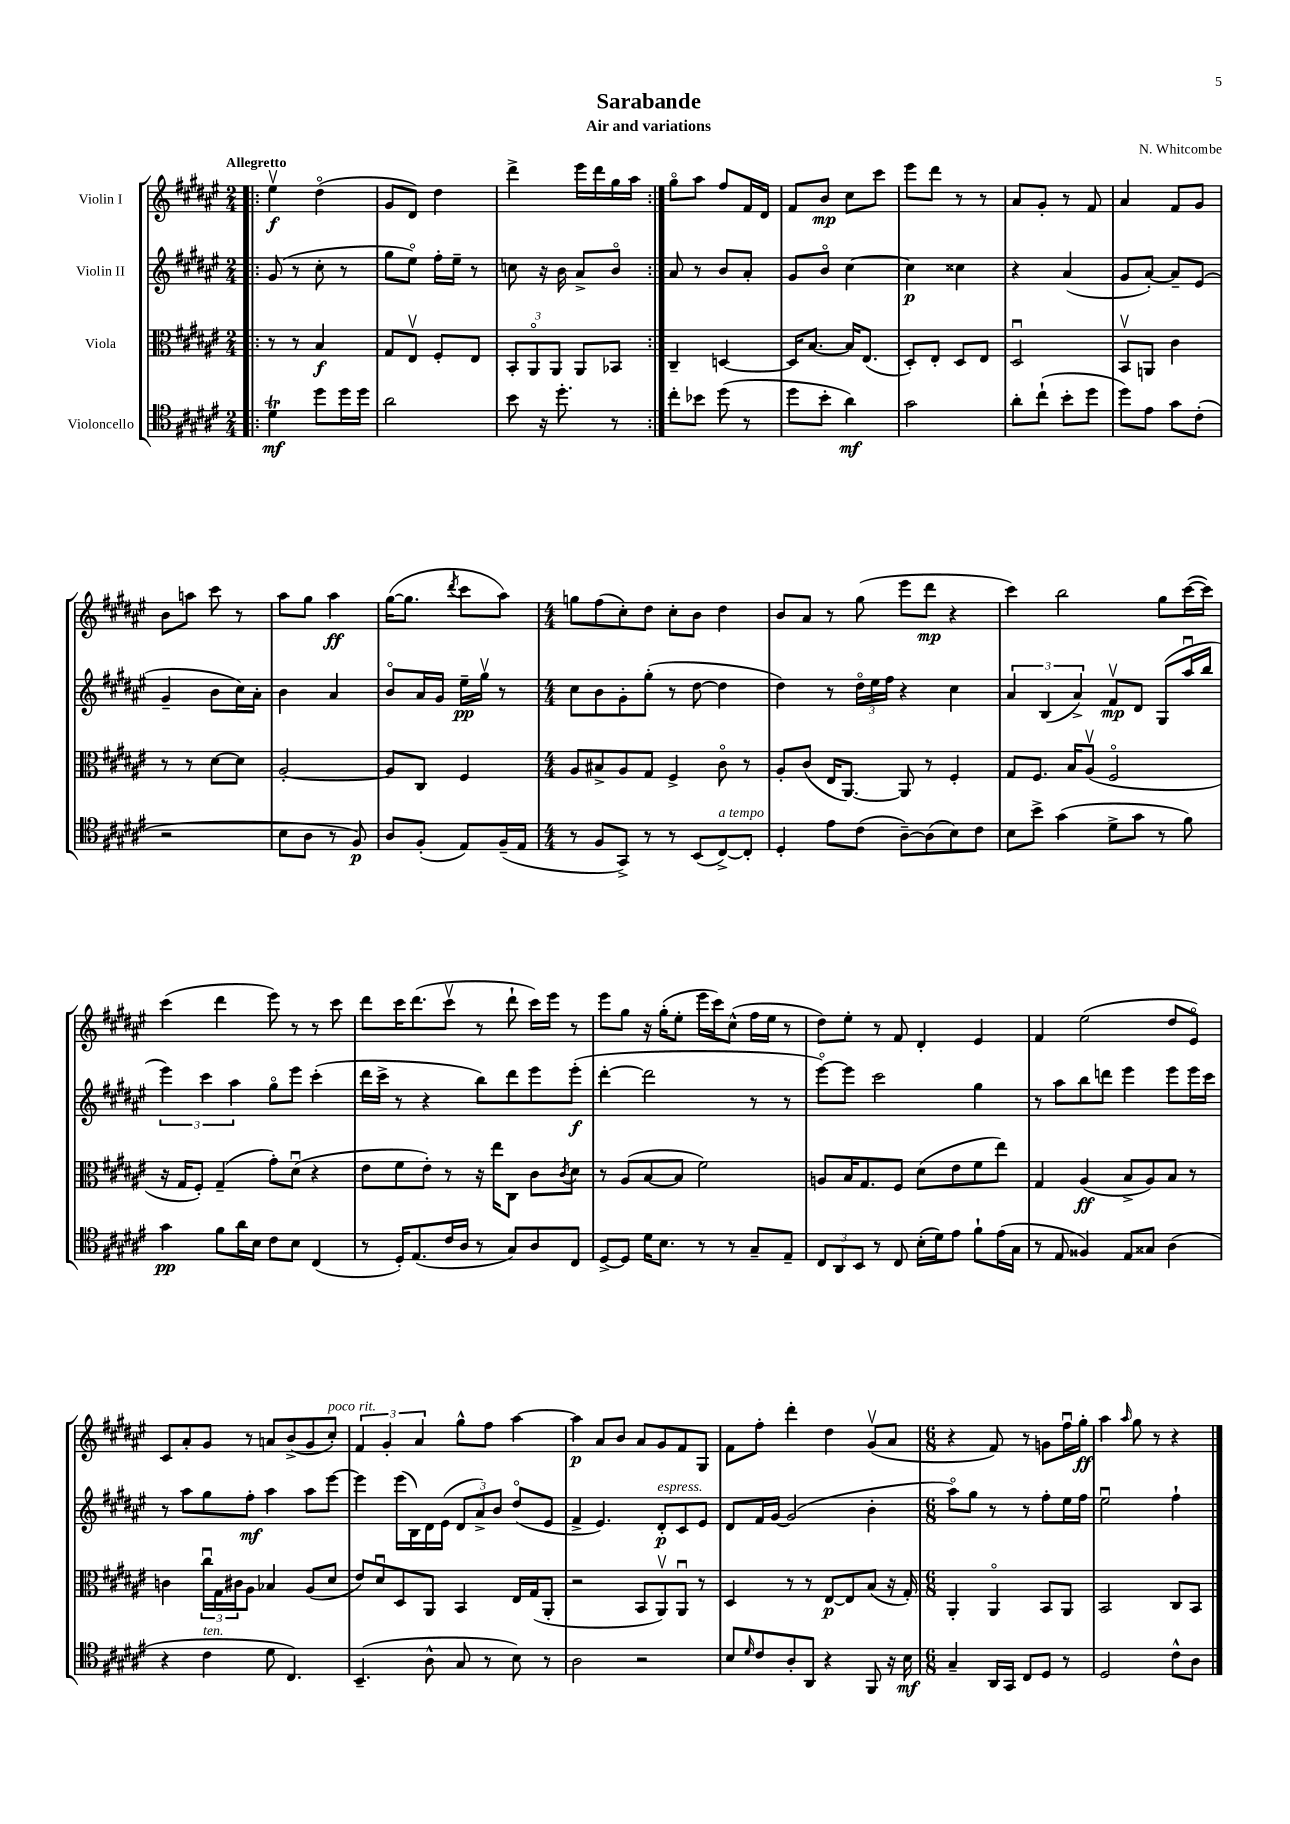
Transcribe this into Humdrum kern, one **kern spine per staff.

**kern	**kern	**kern	**kern
*staff4	*staff3	*staff2	*staff1
*clefC4	*clefC3	*clefG2	*clefG2
*k[f#c#g#d#a#e#]	*k[f#c#g#d#a#e#]	*k[f#c#g#d#a#e#]	*k[f#c#g#d#a#e#]
*M2/4	*M2/4	*M2/4	*M2/4
=!|:	=!|:	=!|:	=!|:
4d#	8r	(8g#	4ee#v
.	8r	8r	.
8dd#	4B	8cc#'	(4dd#o
16dd#	.	8r	.
16dd#	.	.	.
=	=	=	=
2a#	8G#	8gg#	8g#
.	8E#v	8ee#o)	8d#)
.	8F#'	16ff#'	4dd#
.	.	16ee#~	.
.	8E#	8r	.
=	=	=	=
8b	12BB'	8cc	4ddd#^
.	12AA#o	.	.
16r	.	16r	.
.	12AA#	.	.
8.dd#'	.	16b	.
.	8AA#	8a#^	16eee#
.	.	.	16ddd#
8r	8BB-	8bo	16gg#
.	.	.	16aa#
=:|!	=:|!	=:|!	=:|!
8cc#'	4C#~	8a#	8gg#o
8b-	.	8r	8aa#
(8dd#	[4D	8b	8ff#
8r	.	8a#'	16f#
.	.	.	16d#
=	=	=	=
8dd#	16D]	8g#	8f#
.	[8.B	.	.
8b'	.	8bo	8b
4a#)	16B]	[4cc#	8cc#
.	(8.E#	.	.
.	.	.	8ccc#
=	=	=	=
2g#	8D#')	4cc#]	8eee#
.	8E#'	.	8ddd#
.	8D#	4cc##	8r
.	8E#	.	8r
=	=	=	=
8a#'	2D#u	4r	8a#
(8cc#`	.	.	8g#'
8b'	.	(4a#	8r
8dd#	.	.	8f#
=	=	=	=
8dd#)	8BBv	8g#	4a#
8e#	8AA	[8a#')	.
8g#	4c#	8a#~]	8f#
(8c#'	.	(8e#	8g#
=	=	=	=
2r	8r	4g#~	8b
.	8r	.	8aa
.	[8d#	8b	8ccc#
.	8d#]	16cc#)	8r
.	.	16a#'	.
=	=	=	=
8B	[2A#'	4b	8aa#
8A#	.	.	8gg#
8r	.	4a#	4aa#
8F#)	.	.	.
=	=	=	=
8A#	8A#]	8bo	([16gg#
.	.	.	8.gg#]
(8F#'	8C#	16a#	.
.	.	16g#	.
.	.	.	8qddd#
8E#)	4F#	16ee#~	8ccc#
.	.	16gg#v	.
(16F#~	.	8r	8aa#)
16E#	.	.	.
=	=	=	=
*M4/4	*M4/4	*M4/4	*M4/4
8r	8A#	8cc#	8gg
8F#	8B#^	8b	(8ff#
8GG#^)	8A#	8g#'	8cc#')
8r	8G#	(8gg#'	8dd#
8r	4F#^	8r	8cc#'
(8BB	.	[8dd#	8b
[8C#^)	8c#o	4dd#]	4dd#
8C#']	8r	.	.
=	=	=	=
4D#'	8A#'	4dd#)	8b
.	(8c#	.	8a#
8e#	16E#	8r	8r
.	[8.AA#)	.	.
(8c#	.	24dd#o	(8gg#
.	.	24ee#	.
.	.	24ff#	.
[8A#~)	8AA#]	4r	8eee#
(8A#]	8r	.	8ddd#
8B)	4F#'	4cc#	4r
8c#	.	.	.
=	=	=	=
8B	8G#	6a#	4ccc#)
8b^	8.F#	.	.
.	.	(6B	.
(4g#	.	.	2bb
.	16B	.	.
.	.	6a#^)	.
.	(8A#v	.	.
8d#^	2F#o	8f#v	.
8g#	.	8d#	.
8r	.	(8G#	8gg#
8f#)	.	16aa#u	([16ccc#
.	.	16bb	16ccc#])
=	=	=	=
4g#	16r	6eee#)	(4ccc#
.	16G#	.	.
.	8F#')	.	.
.	.	6ccc#	.
8f#	(4G#~	.	4ddd#
.	.	6aa#	.
16a#	.	.	.
16B	.	.	.
8c#	8g#')	8gg#o	8eee#)
8B	(8d#u	8eee#	8r
(4C#	4r	(4ccc#'	8r
.	.	.	8ccc#
=	=	=	=
8r	8e#	16ddd#	8ddd#
.	.	16ccc#^	.
16D#')	8f#	8r	16ccc#
(8.E#	.	.	(8.ddd#
.	8e#')	4r	.
16c#	8r	.	8ccc#v
16A#	.	.	.
8r	16r	8bb)	8r
.	16ee#	.	.
8G#)	8C#	8ddd#	8ddd#`
8A#	8c#	8eee#	16ccc#)
.	.	.	16eee#
.	8qc#	.	.
8C#	8d#	(8eee#'	8r
=	=	=	=
[8D#^	8r	[4ddd#'	8eee#
8D#]	(8A#	.	8gg#
16d#	[8B	2ddd#]	16r
8.B	.	.	(16gg#'
.	8B]	.	8ee#'
8r	2f#)	.	16eee#
.	.	.	16ccc#)
8r	.	.	(8cc#^^
8G#~	.	8r	16ff#
.	.	.	16ee#
8E#~	.	8r	8r
=	=	=	=
12C#	8A	[8eee#o)	8dd#)
12AA#	.	.	.
.	16B	8eee#]	8ee#'
12BB	.	.	.
.	8.G#	.	.
8r	.	2ccc#	8r
8C#	8F#	.	8f#
(16B'	(8d#	.	4d#'
16d#)	.	.	.
8e#	8e#	.	.
8f#`	8f#	4gg#	4e#
(16e#	8ee#)	.	.
16G#	.	.	.
=	=	=	=
8r	4G#	8r	4f#
8E#	.	8aa#	.
4F##)	(4A#	8bb	(2ee#
.	.	8ddd	.
8E#	8B^	4eee#	.
8G##	8A#)	.	.
(4A#	8B	8eee#	8dd#
.	8r	16eee#	8e#o)
.	.	16ccc#	.
=	=	=	=
4r	4c	8r	8c#
.	.	8aa#	8a#'
4c#	24cc#u	8gg#	8g#
.	24G#	.	.
.	24c#	.	.
.	8A#	8ff#'	8r
8d#	4B-	4aa#	8a
4.C#)	.	.	(8b^
.	(8A#	8aa#	8g#
.	8d#	[8eee#	8cc#')
=	=	=	=
(4.BB~	8e#)	4eee#]	6f#
.	8d#u	.	.
.	.	.	6g#'
.	8D#	(16eee#	.
.	.	16B)	.
.	.	.	6a#
8A#^^	8AA#	16d#	.
.	.	(16e#	.
8G#	4BB	12d#	8gg#^^
.	.	12a#^)	.
8r	.	.	8ff#
.	.	12b	.
8B)	16E#	(8dd#o	[4aa#
.	(16G#	.	.
8r	8AA#'	8e#	.
=	=	=	=
2A#	2r	4f#^	4aa#]
.	.	4.e#)	8a#
.	.	.	8b
2r	8BB	.	8a#
.	8AA#v)	8d#'	8g#
.	8AA#u	8c#	8f#
.	8r	8e#	8G#
=	=	=	=
8B	4D#	8d#	8f#
16qqd#	.	.	.
8c#	.	16f#	8ff#'
.	.	[16g#	.
8A#'	8r	(2g#]	4ddd#'
8AA#	8r	.	.
4r	[8E#	.	4dd#
.	8E#]	.	.
8FF#	(8B	4b'	(8g#v
16r	16r	.	8a#
16B	16G#')	.	.
=	=	=	=
*M6/8	*M6/8	*M6/8	*M6/8
4G#~	4AA#'	8aa#o)	4r
.	.	8gg#	.
16AA#	4AA#o	8r	8f#)
16GG#	.	.	.
8C#	.	8r	8r
8D#	8BB	8ff#'	8g
8r	8AA#	16ee#	16ff#u
.	.	16ff#	16gg#'
=	=	=	=
2D#	2BB	2ee#u	4aa#
.	.	.	16qqaa#
.	.	.	8gg#
.	.	.	8r
8c#^^	8C#	4ff#`	4r
8A#	8BB	.	.
==	==	==	==
*-	*-	*-	*-
